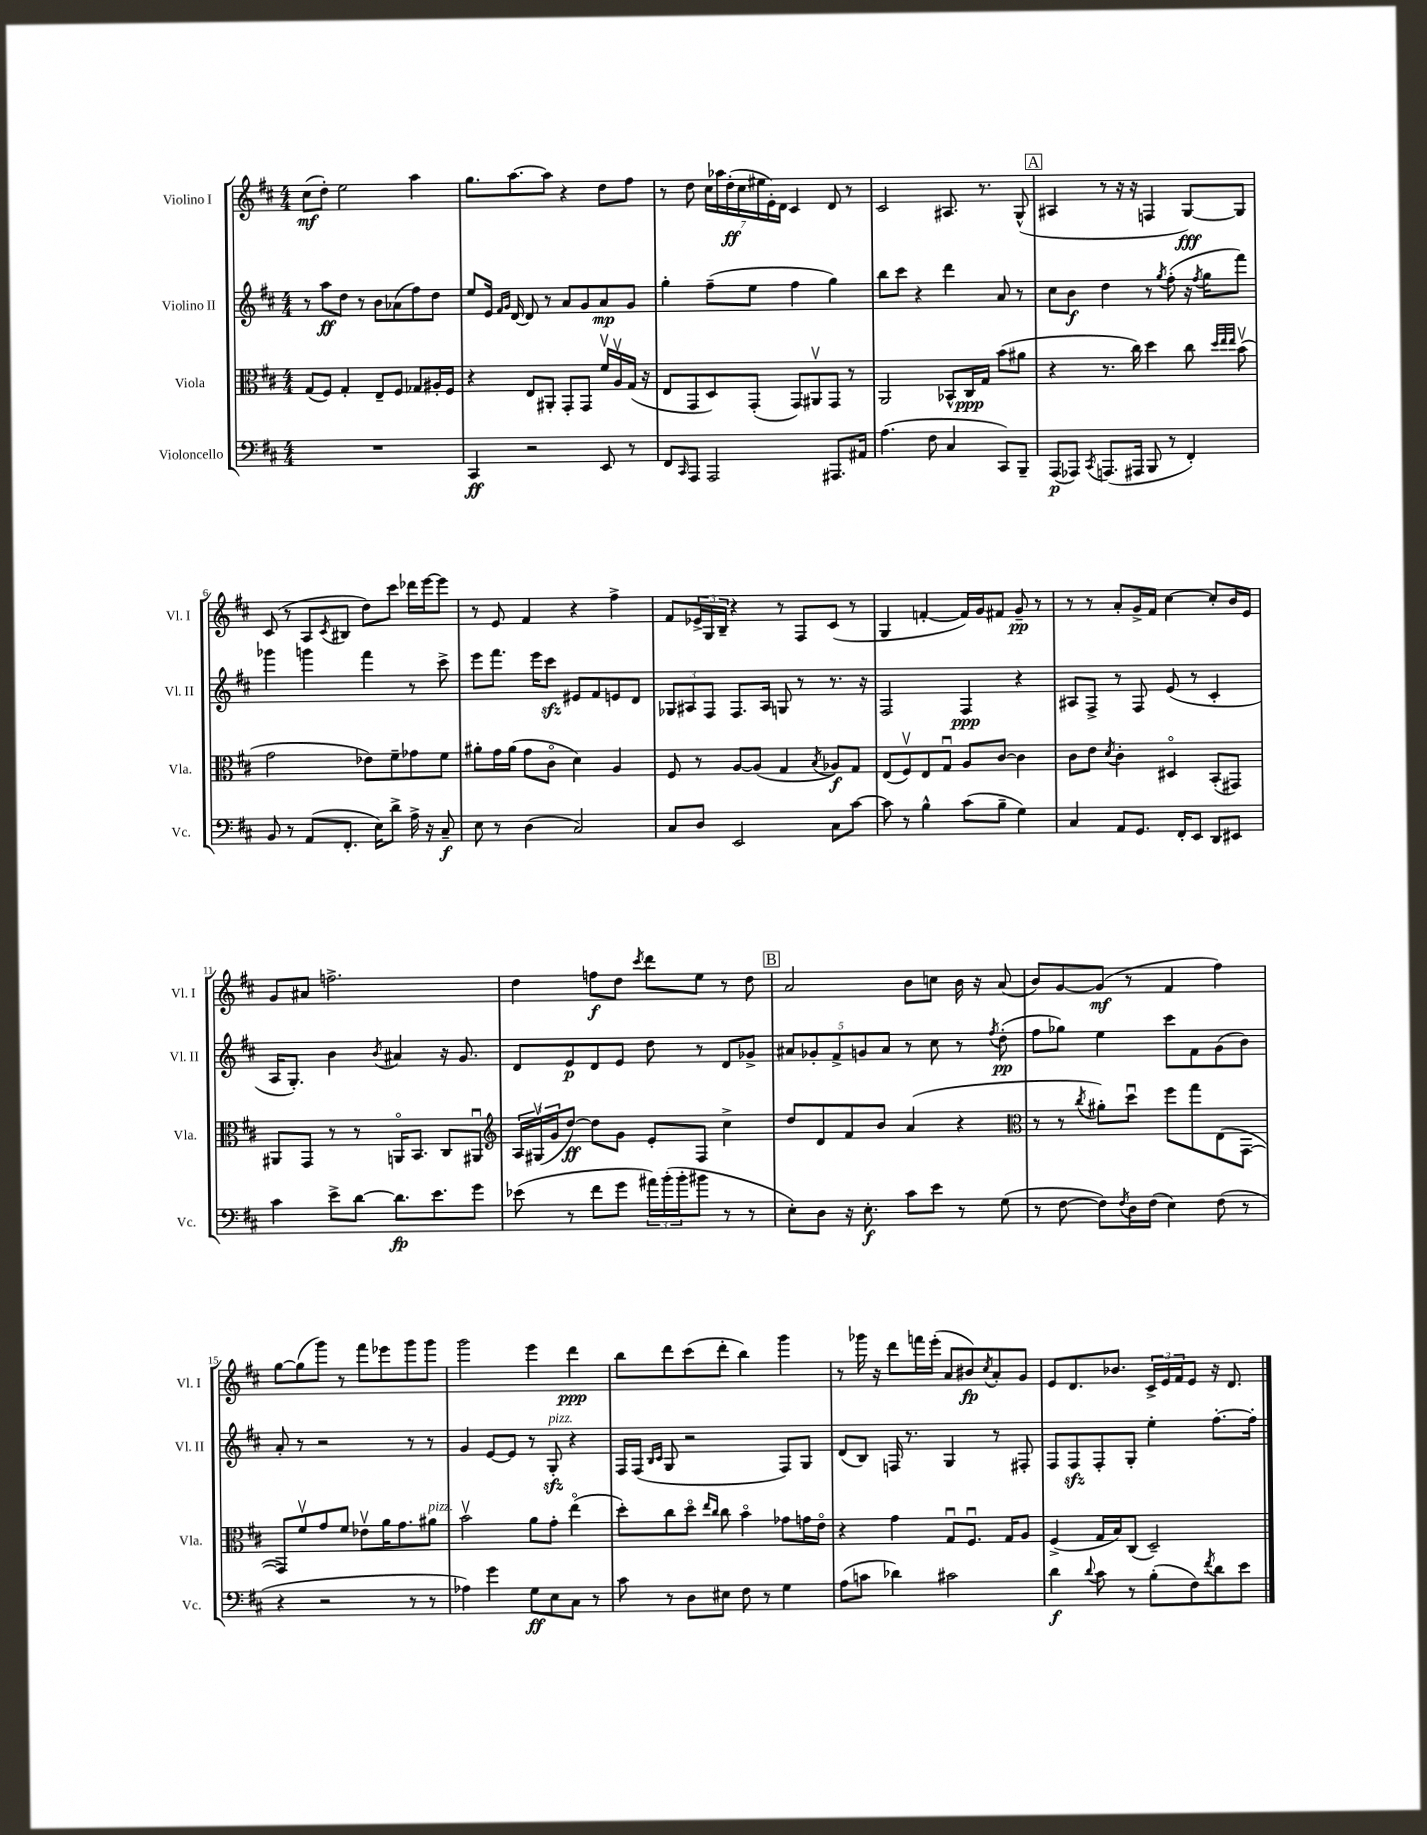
<<
\new StaffGroup <<
\new Staff = "s0" \with { instrumentName = "Violino I" shortInstrumentName = "Vl. I" } {
    \clef treble \key d \major \numericTimeSignature \time 4/4
    cis''8\mf( d''8-.) e''2 a''4 |
    g''8. a''8.~ a''8 r4 d''8 fis''8 |
    r8 d''8 \tuplet 7/4 { cis''16 aes''16 d''16-.\ff( cis''16 eis''16 e'16-.) d'16 } cis'4 d'8 r8 |
    cis'2 ais8. r8. g8-^( |
    \mark \markup { \box "A" } ais4 r8 r16 r16 f4 g8~\fff) g8 |
    cis'8( r8 a8 \acciaccatura { cis'8 } bis8 d''8) cis'''8 des'''16 e'''16~ e'''8 |
    r8 e'8 fis'4 r4 fis''4-> |
    fis'8 \tuplet 3/2 { ees'16-> g16 b16-- } r4 r8 fis8 cis'8( r8 |
    g4 f'4~-. f'16) g'16 fis'8 g'8--\pp r8 |
    r8 r8 a'8-. g'16-> fis'16 cis''4~ cis''8-. b'16 e'16 |
    g'8 ais'8 f''2.-> |
    d''4 f''8\f d''8 \acciaccatura { cis'''8 } d'''8 e''8 r8 d''8 |
    \mark \markup { \box "B" } a'2 b'8 c''8 b'16 r16 a'8( |
    b'8) g'8~ g'8\mf( r8 fis'4 fis''4) |
    g''8~ g''8( g'''8) r8 fis'''8 ees'''8 g'''8 g'''8 |
    g'''2 e'''4 d'''4\ppp |
    b''8 d'''8 cis'''8( d'''8-. b''4) g'''4 |
    r8 ges'''16 r16 d'''8 f'''16 e'''16-.( a'8 bis'8\fp) \acciaccatura { cis''8 } a'8-. g'8 |
    e'8 d'8. bes'8. \tuplet 3/2 { cis'16-> e'16 fis'16 } e'8 r16 d'8. \bar "|." |
}
\new Staff = "s1" \with { instrumentName = "Violino II" shortInstrumentName = "Vl. II" } {
    \clef treble \key d \major \numericTimeSignature \time 4/4
    r8 a''8\ff d''8 r8 b'8 aes'8( fis''8) d''8 |
    e''8 e'16 \grace { fis'16 g'16 } d'16~ d'8 r8 a'8 g'8 a'8\mp g'8 |
    g''4-. fis''8--( e''8 fis''4 g''4) |
    b''8 cis'''8 r4 d'''4 a'8 r8 |
    \mark \markup { \box "A" } cis''8 b'8\f d''4 r8 \acciaccatura { g''8 } fis''8-.( r16 \acciaccatura { fis''8 } g''16 fis'''8) |
    ges'''4 g'''4 fis'''4 r8 cis'''8-> |
    e'''8 fis'''8. e'''16 cis'''8\sfz eis'8 fis'8 e'8 d'8 |
    \tuplet 3/2 { ges8 ais8 fis8 } fis8. ais16 g8 r8 r8. r16 |
    fis2 fis4\ppp r4 |
    ais8 fis8-> r8 fis8 e'8( r8 cis'4-. |
    a16 g8.-.) b'4 \acciaccatura { b'8 } ais'4 r16 g'8. |
    d'8 e'8\p d'8 e'8 d''8 r8 d'8 ges'8-> |
    \mark \markup { \box "B" } \tuplet 5/4 { ais'8 ges'8-. fis'8-> g'8 ais'8 } r8 cis''8 r8 \acciaccatura { fis''8 } d''8-.\pp( |
    fis''8 ges''8) e''4 cis'''8 fis'8 g'8( b'8) |
    a'8-. r8 r2 r8 r8 |
    g'4 e'8~ e'8 r8 g8-.\sfz^\markup { \italic "pizz." } r4 |
    fis16 fis16( \grace { b16 cis'16 } g8 r2 fis8) g8 |
    d'8( b8) f16 r8. g4 r8 fis8-. |
    fis8 fis8\sfz fis8-. g8-. e''4-. fis''8.~-. fis''16-. \bar "|." |
}
\new Staff = "s2" \with { instrumentName = "Viola" shortInstrumentName = "Vla." } {
    \clef alto \key d \major \numericTimeSignature \time 4/4
    g8( fis8) g4-. e8-- fis8 ges8 ais16-. fis16 |
    r4 e8 ais,8-. g,8-. g,8 fis'16\upbow a16\upbow g16( r16 |
    e8 g,8 d8) g,8-.( g,8) ais,8\upbow g,8 r8 |
    a,2 bes,8-^ cis16\ppp g16 b'8( ais'8 |
    \mark \markup { \box "A" } r4 r8. cis''16) d''4 cis''8 \grace { d''32 e''32 e''32 } b'8\upbow( |
    g'2 ees'8) fis'8-- ges'8 fis'8 |
    ais'8-. g'16 ais'16( g'8 cis'8\flageolet d'4) a4 |
    fis8 r8 a8~ a8( g4 \acciaccatura { b8 } aes8\f) g8 |
    e8( fis8\upbow) e8 g8\downbow a8 cis'8~ cis'4 |
    cis'8 e'8 \acciaccatura { d'8 } cis'4-. dis4\flageolet b,8-.( gis,8) |
    ais,8 g,8 r8 r8 a,16\flageolet b,8. cis8 ais,8\downbow |
    \clef treble \tuplet 3/2 { a16 gis16\upbow( g'16 } d''8~\ff) d''8 g'8 e'8-. fis8 cis''4-> |
    \mark \markup { \box "B" } d''8 d'8 fis'8 b'8 a'4( r4 |
    \clef alto r8 r8 \acciaccatura { cis''8 } ais'8-.) d''8\downbow fis''8 g''8 e8( g,8~ |
    g,8) fis'8\upbow g'8 fis'8 ees'8\upbow a'16 g'8. ais'8^\markup { \italic "pizz." } |
    b'2\upbow a'8 g'8-. e''4\flageolet( |
    d''8-.) cis''8 d''8\flageolet \grace { e''16 cis''16 } cis''8 b'4\flageolet ges'8 g'16 e'16\flageolet |
    r4 g'4 g8\downbow fis8.\downbow g16 a8 |
    fis4->( g16 b16) cis8( d2--) \bar "|." |
}
\new Staff = "s3" \with { instrumentName = "Violoncello" shortInstrumentName = "Vc." } {
    \clef bass \key d \major \numericTimeSignature \time 4/4
    R1 |
    cis,4\ff r2 e,8 r8 |
    fis,8 \grace { cis,16 } a,,8 a,,2 ais,,8. ais,16 |
    a4.( fis8 cis4 cis,8) b,,8-- |
    \mark \markup { \box "A" } a,,8\p( aes,,8) \acciaccatura { cis,8 } a,,8.( ais,,16 b,,8 r8 fis,4-.) |
    b,8 r8 a,8( fis,8.-. e16) d'8-> a16-> r16 cis8--\f |
    e8 r8 d4( cis2) |
    cis8 d8 e,2 cis8 cis'8~ |
    cis'8 r8 b4-^ cis'8( b8-- g4) |
    cis4 a,8 g,8. fis,16-. e,8 d,8 eis,8 |
    cis'4 e'8-> d'8~ d'8.\fp e'8. g'8 |
    ees'8( r8 fis'8 g'8 \tuplet 3/2 { ais'16) b'16-.( b'16-. } bis'8 r8 r8 |
    \mark \markup { \box "B" } e8-.) d8 r16 e8.-.\f cis'8 e'8 r8 g8( |
    r8 fis8~ fis8) \acciaccatura { fis8 } d16 fis16( e4) fis8( r8 |
    r4 r2 r8 r8 |
    aes4) g'4 g8\ff e8 cis8 r8 |
    cis'8 r8 d8 eis8 fis8 r8 g4 |
    a8( c'8 des'4) cis'2 |
    d'4\f \appoggiatura { d'8 } cis'8 r8 b8-.( fis8) \acciaccatura { fis'8 } d'8 e'8 \bar "|." |
}
>>
>>
